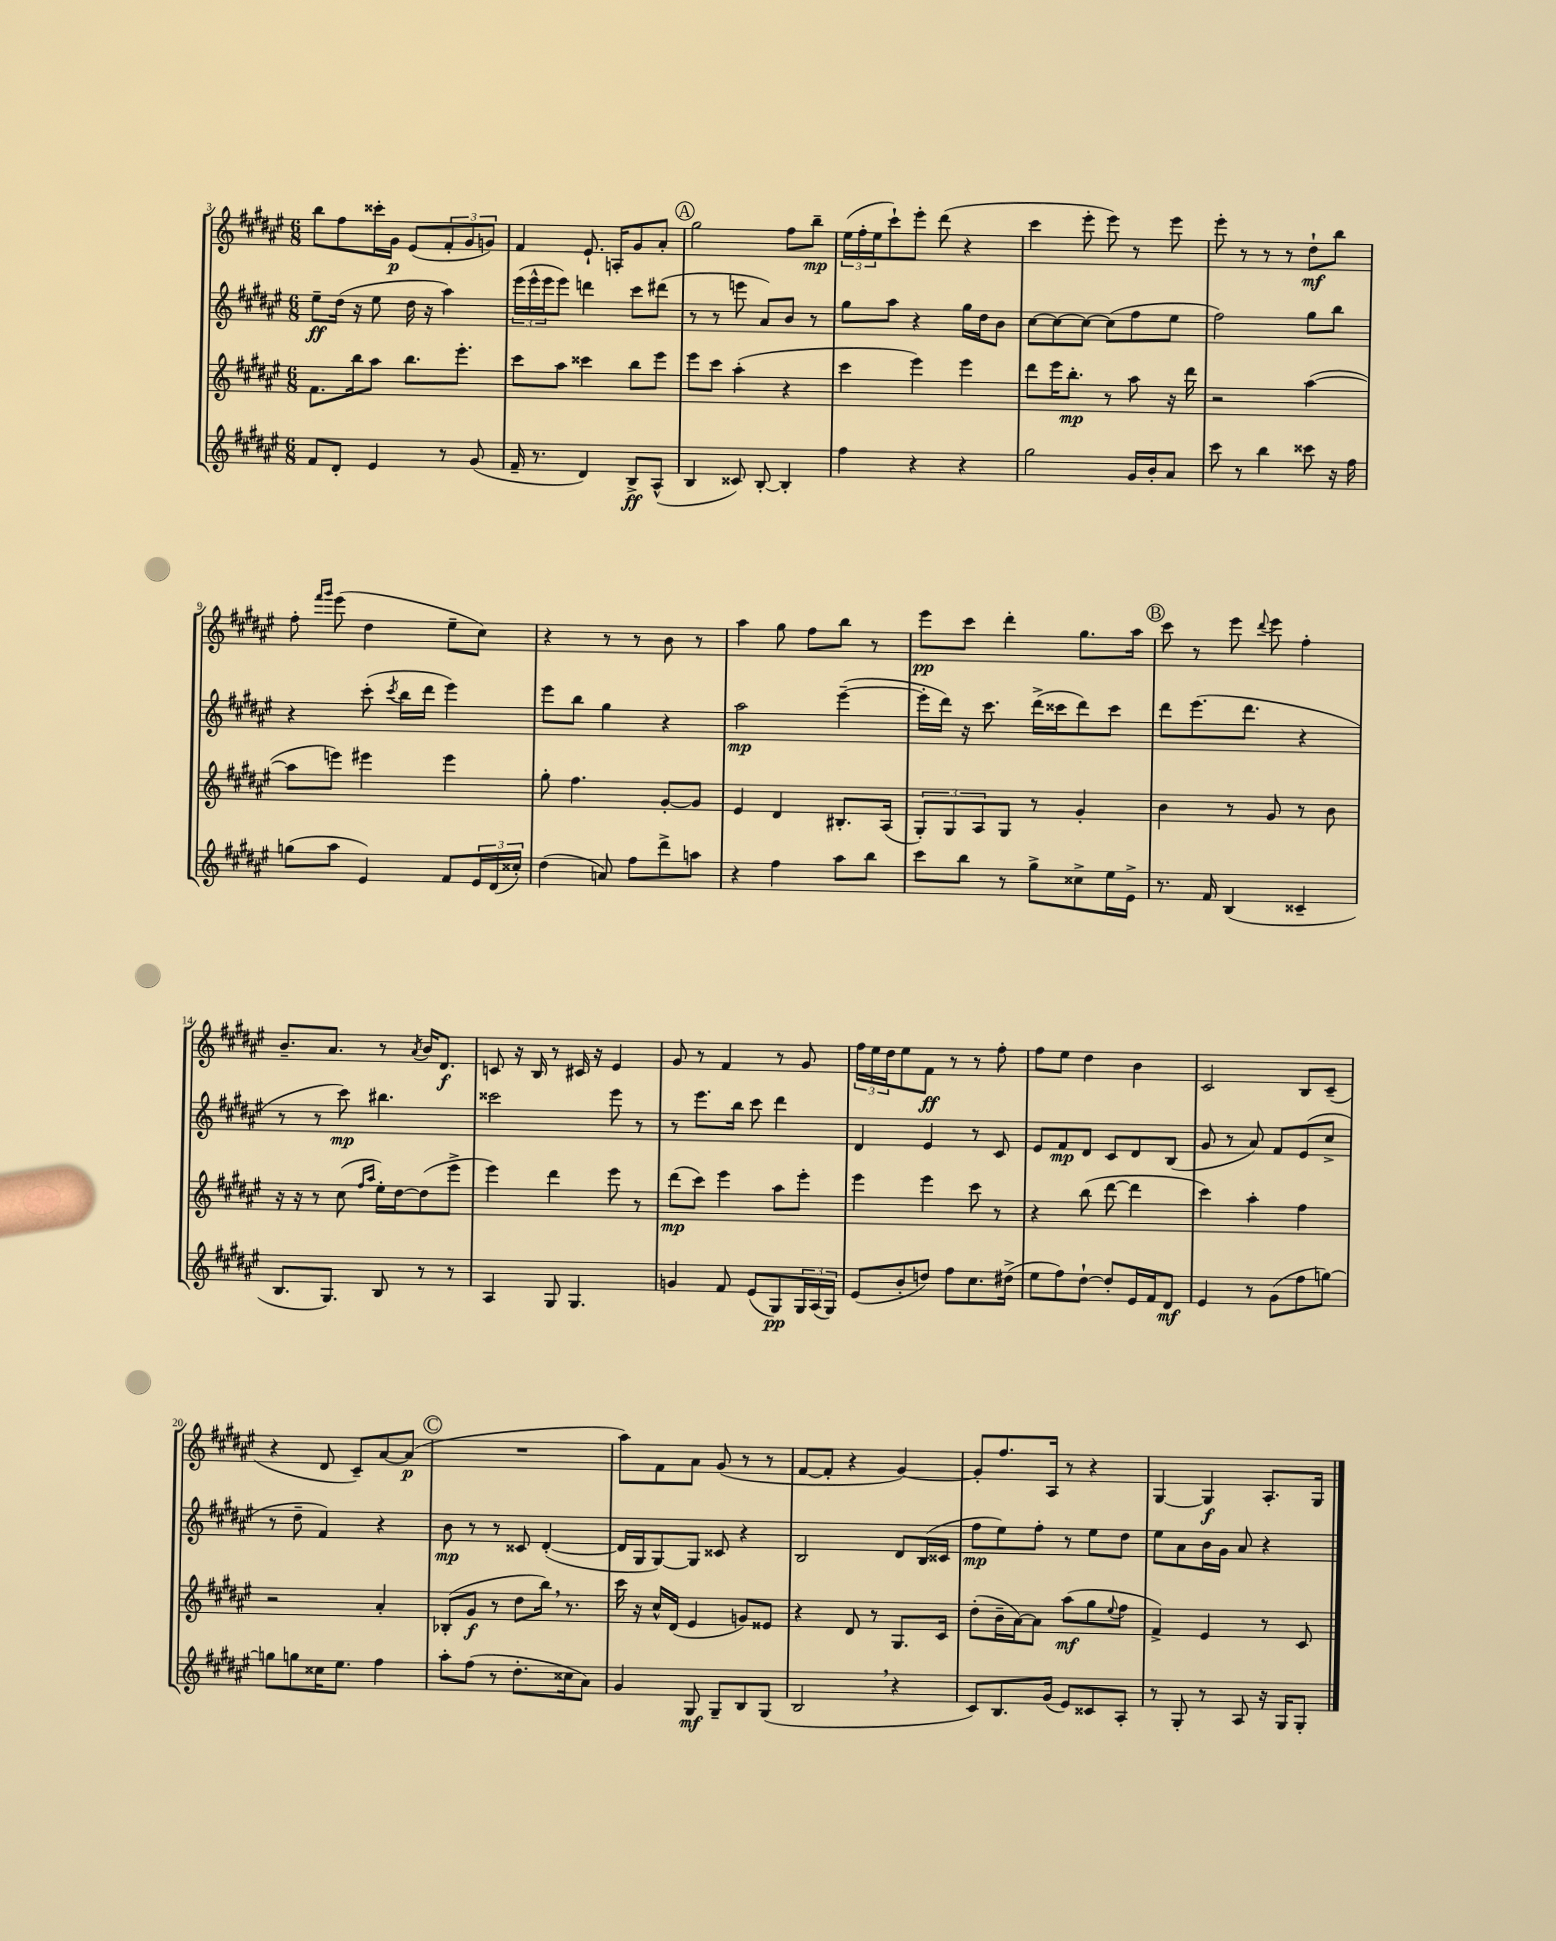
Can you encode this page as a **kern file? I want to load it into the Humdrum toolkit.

**kern	**kern	**kern	**kern
*staff4	*staff3	*staff2	*staff1
*clefG2	*clefG2	*clefG2	*clefG2
*k[f#c#g#d#a#e#]	*k[f#c#g#d#a#e#]	*k[f#c#g#d#a#e#]	*k[f#c#g#d#a#e#]
*M6/8	*M6/8	*M6/8	*M6/8
8f#	8.f#	8ee#~	8bb
8d#'	.	(16dd#	8ff#
.	16bb	16r	.
4e#	8aa#	8ee#	16ccc##'
.	.	.	16g#
.	8.bb	16dd#	(8e#
.	.	16r	.
8r	.	4aa#)	12f#'
.	8.eee#'	.	.
.	.	.	12g#
(8g#	.	.	.
.	.	.	12g)
=	=	=	=
16f#~	8ccc#	(24eee#	4f#
.	.	24eee#^^	.
8.r	.	.	.
.	.	24eee#	.
.	8aa#	8eee#)	.
4d#)	4ccc##	4ddd	8.e#`
.	.	.	16A'
8B^	8bb	8ccc#	8g#
(8A#^^	8eee#	(8ddd#	8a#'
=	=	=	=
4B	8eee#	8r	2gg#
.	8ccc#	8r	.
8c##)	(4aa#'	8eee	.
[8B'	.	8a#)	.
4B']	4r	8b	8ff#
.	.	8r	8bb~
=	=	=	=
4ff#	4ccc#	8gg#	(24ee#
.	.	.	24ff#'
.	.	.	24ee#
.	.	8aa#	8ccc#`)
4r	4eee#)	4r	8eee#'
.	.	.	(8ddd#
4r	4eee#	16gg#	4r
.	.	16dd#	.
.	.	8b	.
=	=	=	=
2gg#	8ddd#	[8cc#	4ccc#
.	16eee#	8cc#_	.
.	8.bb'	.	.
.	.	8cc#_	8eee#'
.	8r	(8cc#]	8eee#)
16g#	8aa#	8ff#	8r
16b'	.	.	.
8a#	16r	8ee#	8eee#
.	16ddd#	.	.
=	=	=	=
8ccc#	2r	2ff#)	8eee#'
8r	.	.	8r
4bb	.	.	8r
.	.	.	8r
8ccc##	([4aa#	8gg#	8dd#`
16r	.	8bb	8bb
16ff#	.	.	.
=	=	=	=
(8gg	8aa#]	4r	8ff#'
.	.	.	16qqfff#
.	.	.	16qqggg#
8aa#	8eee)	.	(8eee#
4e#)	4eee#	(8ccc#'	4dd#
.	.	8qccc#	.
.	.	16bb	.
.	.	16ddd#	.
8f#	4eee#	4eee#)	8ee#~
24e#	.	.	8cc#)
(24d#	.	.	.
24cc##')	.	.	.
=	=	=	=
(4dd#	8gg#'	8eee#	4r
.	4.ff#	8bb	.
8a)	.	4gg#	8r
8ff#	.	.	8r
8ddd#^	[8g#'	4r	8b
8aa	8g#]	.	8r
=	=	=	=
4r	4e#	2aa#	4aa#
4ff#	4d#	.	8gg#
.	.	.	8ff#
8aa#	8.B#'	([4eee#~	8bb
8bb	.	.	8r
.	(16A#	.	.
=	=	=	=
8ccc#	12G#')	16eee#']	8eee#
.	.	16ddd#)	.
.	12G#	.	.
8bb	.	16r	8ccc#
.	12A#	.	.
.	.	8.ccc#	.
8r	8G#	.	4ddd#'
8gg#^	8r	(16ddd#^	.
.	.	16ccc##	.
8cc##^	4g#'	8ddd#)	8.gg#
16ee#	.	8ccc##	.
16e#^	.	.	16aa#
=	=	=	=
8.r	4b	8ddd#	8ccc#
.	.	(8.eee#	8r
16f#	.	.	.
(4B	8r	.	8eee#
.	.	8.ddd#	.
.	.	.	8qqddd#
.	8g#	.	8eee#
4c##~	8r	4r	4ff#'
.	8b	.	.
=	=	=	=
8.B	16r	8r	8.b~
.	16r	.	.
.	8r	8r	.
8.G#)	.	.	8.a#
.	(8cc#	8ccc#)	.
.	16qqff#	.	.
.	16qqaa#	.	.
8B	16ee#')	4.bb#	8r
.	[16dd#	.	.
.	.	.	8qa#
8r	(8dd#]	.	16b
.	.	.	8.d#
8r	8eee#^	.	.
=	=	=	=
4A#	4eee#)	2ccc##	8c
.	.	.	16r
.	.	.	16B
8G#	4ddd#	.	8r
4.G#	.	.	16c#
.	.	.	16r
.	8eee#	8eee#	4e#
.	8r	8r	.
=	=	=	=
4g	(8ddd#	8r	8g#
.	8ccc#)	8.eee#	8r
8f#	4eee#	.	4f#
.	.	16bb	.
(8e#	.	8ccc#	.
8G#)	8aa#	4ddd#	8r
24G#	8eee#'	.	8g#
(24A#	.	.	.
24G#)	.	.	.
=	=	=	=
(8e#	4eee#	4d#	24ff#
.	.	.	24ee#
.	.	.	24dd#
8b'	.	.	8ee#
8dd)	4eee#	4e#	8f#
8ff#	.	.	8r
8.cc#	8ccc#	8r	8r
.	8r	8c#	8ff#'
(16dd#^	.	.	.
=	=	=	=
8ee#	4r	8e#	8ff#
8ff#)	.	8f#	8ee#
[8dd#`	(8bb	8d#	4dd#
8dd#']	[8ddd#	8c#	.
16e#	4ddd#]	8d#	4b
16f#	.	.	.
8d#	.	(8B	.
=	=	=	=
4e#	4ccc#)	8g#	2c#
.	.	8r	.
8r	4aa#'	8a#)	.
(8g#	.	8f#	.
8ff#	4ff#	(8e#	8B
[8gg)	.	8cc#^	(8c#~
=	=	=	=
8gg]	2r	8r	4r
8gg	.	8dd#~	.
16cc##	.	4f#)	8d#
8.ee#	.	.	.
.	.	.	8c#~)
4ff#	4a#'	4r	[8a#
.	.	.	(8a#]
=	=	=	=
8aa#'	(8B-'	8b	2.r
(8ff#	8g#	8r	.
8r	8r	8r	.
8.dd#'	8dd#	8c##	.
.	16bb)	([4d#'	.
16cc##	8.r	.	.
8a#)	.	.	.
=	=	=	=
4g#	16ccc#	16d#]	8aa#)
.	16r	16G#	.
.	16cc#^^	[8G#)	8f#
.	(16d#	.	.
8G#	4e#	8G#]	8a#
8G#~	.	8c##	(8g#
8B	8g)	4r	8r
(8G#	8e##	.	8r
=	=	=	=
2B	4r	2B	[8f#
.	.	.	8f#']
.	8d#	.	4r
.	8r	.	.
4r	8.G#	8d#	[4g#)
.	.	(16B	.
.	16c#	16c##	.
=	=	=	=
8c#)	(8dd#'	8ff#	8g#']
8.B	16b~	8ee#)	8.ff#
.	[16a#)	.	.
.	8a#]	8ff#'	.
(16g#	.	.	16A#
8e#)	(8aa#	8r	8r
8c##	8gg#	8ee#	4r
.	8qqee#	.	.
8A#'	8ff#	8dd#	.
=	=	=	=
8r	4f#^)	8ee#	[4G#
8G#'	.	8a#	.
8r	4e#	16b	4G#]
.	.	16g#	.
8A#	.	8a#	.
16r	8r	4r	8.A#'
16G#	.	.	.
8G#'	8c#	.	.
.	.	.	16G#
==	==	==	==
*-	*-	*-	*-
